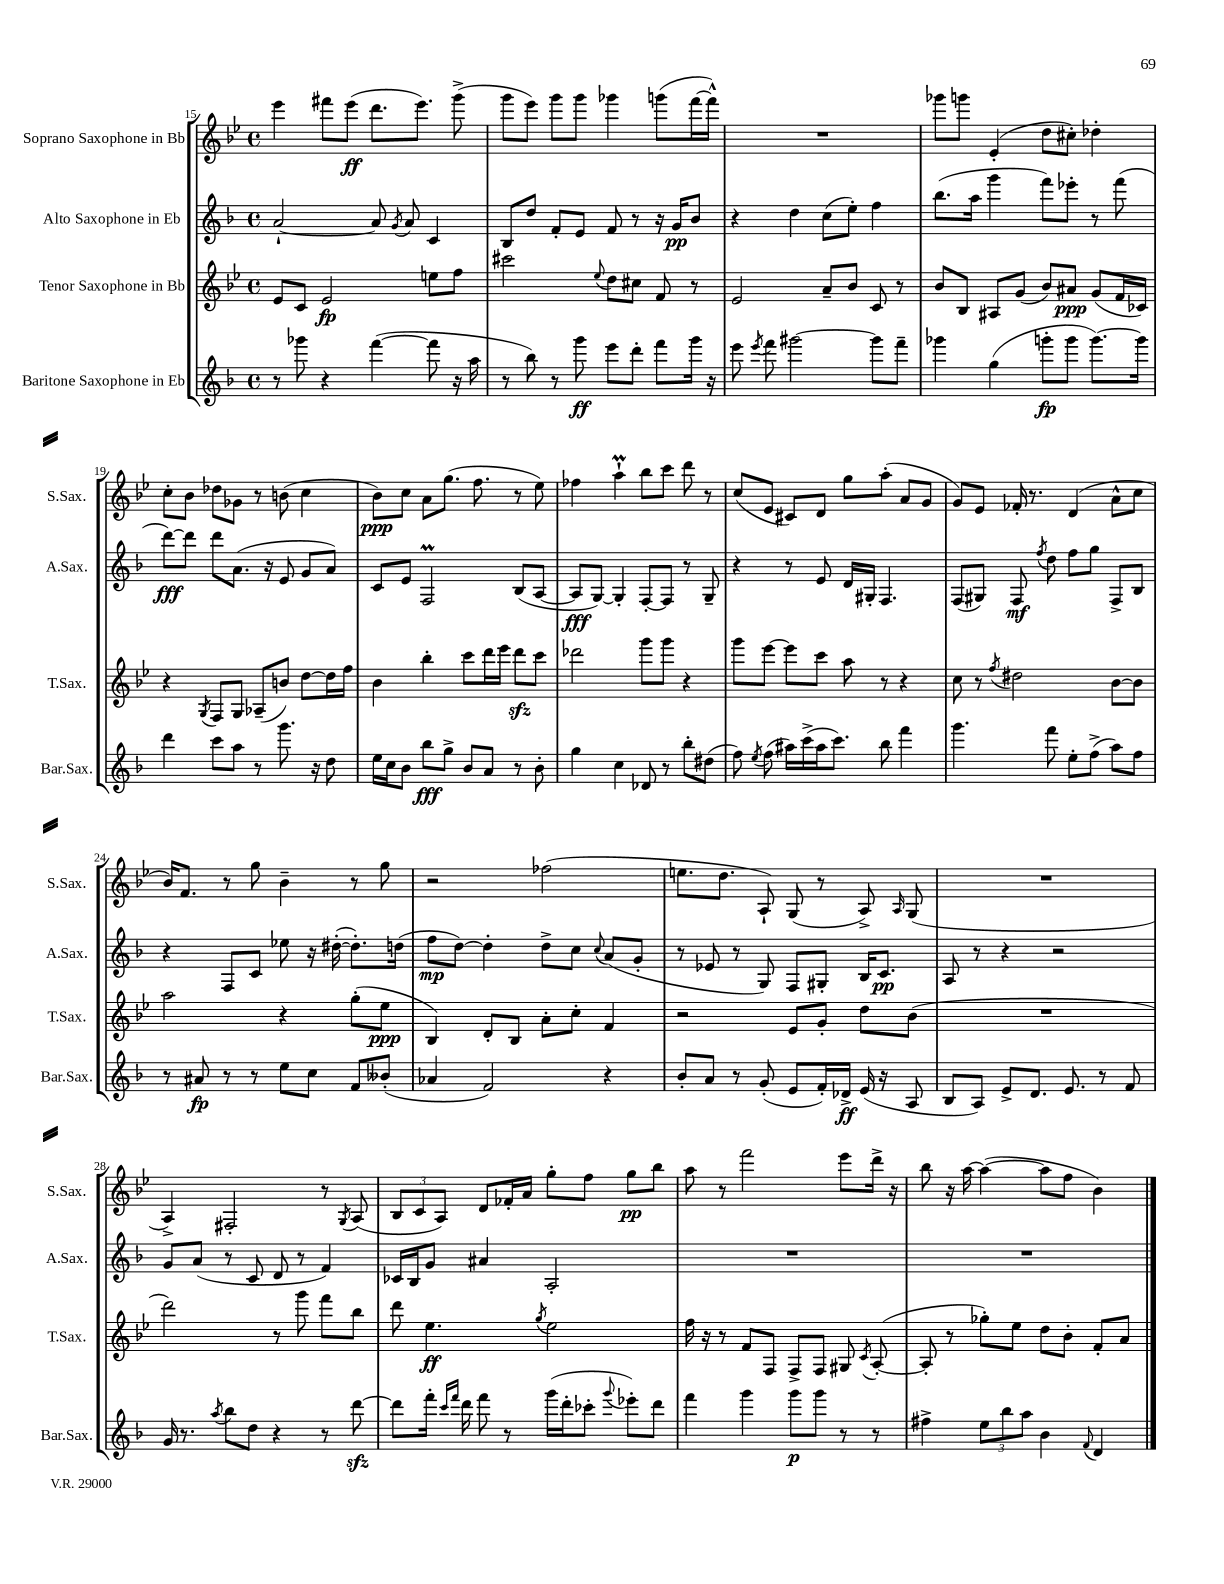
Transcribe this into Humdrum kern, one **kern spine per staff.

**kern	**kern	**kern	**kern
*staff4	*staff3	*staff2	*staff1
*clefG2	*clefG2	*clefG2	*clefG2
*k[b-]	*k[b-e-]	*k[b-]	*k[b-e-]
*M4/4	*M4/4	*M4/4	*M4/4
*met(c)	*met(c)	*met(c)	*met(c)
8r	8e-/L	[2a`/	4eee-\
8ggg-\	8c/J	.	.
4r	2e-/	.	8fff#\L
.	.	.	(8eee-\J
([4fff\	.	8a/]	8.ddd\L
.	.	8qg/	.
.	.	8a/	.
.	.	.	8.eee-\J)
8fff\]	8ee\L	4c/	.
16r	8ff\J	.	(8ggg^\
16aa\	.	.	.
=	=	=	=
8r	2ccc#\	8B-/L	8ggg\L
8bb-\)	.	8dd/J	8eee-\J)
8r	.	8f'/L	8ggg\L
8ggg\	.	8e/J	8ggg\J
.	8qqee-/	.	.
8eee\L	8dd\L	8f/	4ggg-\
8ddd'\J	8cc#\J	8r	.
8fff\L	8f/	16r	(8ggg\L
.	.	16g/LK	.
16ggg\Jk	8r	8b-/J	[16fff\L
16r	.	.	16fff^^\]JJ)
=	=	=	=
8eee\	2e-/	4r	1r
8qeee/	.	.	.
8fff\	.	.	.
[2ggg#\	.	4dd\	.
.	8a~/L	(8cc\L	.
.	8b-/J	8ee'\J)	.
8ggg#\]L	8c/	4ff\	.
8fff~\J	8r	.	.
=	=	=	=
4ggg-\	8b-/L	(8.bb-\L	8ggg-\L
.	8B-/J	.	8ggg\J
.	.	16aa\Jk	.
(4gg\	8A#/L	4ggg\	(4e-'/
.	(8g/J	.	.
8ggg'\L	8b-/L)	8fff\L)	8dd\L
8ggg\J	8a#/J	8eee-'\J	8cc#'\J)
[8.ggg\L)	(8g/L	8r	4dd-'\
.	16f/L	(8fff\	.
16ggg\]Jk	16c-/JJ)	.	.
=	=	=	=
4ddd\	4r	[8ddd\L)	8cc'\L
.	.	8ddd\]J	8b-\J
.	8qG/	.	.
8ccc\L	8F/L	8ddd\L	8dd-\L
8aa\J	8G/J	(8.a\J	8g-\J
8r	(8A-~/L	.	8r
.	.	16r	.
8.ggg\	8b/J)	8e/	(8b\
.	[8dd\L	8g/L	4cc\
16r	.	.	.
8dd\	16dd\]L	8a/J)	.
.	16ff\JJ	.	.
=	=	=	=
16ee\LL	4b-\	8c/L	8b-\L)
16cc\J	.	.	.
8b-\J	.	8e/J	8cc\J
8bb-\L	4bb-'\	2F/	8a\L
8gg^\J	.	.	(8.gg\J
8b-/L	8ccc\L	.	.
.	.	.	8.ff\
8a/J	16ddd\L	.	.
.	16eee-\JJ	.	.
8r	8ddd\L	(8B-/L	8r
8b-'\	8ccc\J	[8A/J	8ee-\)
=	=	=	=
4gg\	2ddd-\	8A/]L	4ff-\
.	.	[8G/J)	.
4cc\	.	4G'/]	4aa`\
8d-/	8ggg\L	[8F'/L	8bb-\L
8r	8ggg\J	8F/]J	8ccc\J
8bb-'\L	4r	8r	8ddd\
(8dd#\J	.	8G~/	8r
=	=	=	=
8ff\)	8ggg\L	4r	(8cc/L
8qee/	.	.	.
(8ff\	[8eee-\J	.	8e-/J
16aa#\LL)	8eee-\]L	8r	8c#/L)
(16ccc^\	.	.	.
16aa#\J	8ccc\J	8e/	8d/J
8.ccc\J)	.	.	.
.	8aa\	16d/LL	8gg\L
.	.	16G#'/JJ	.
8bb-\	8r	4.F/	(8aa'\J
4fff\	4r	.	8a/L
.	.	.	8g/J
=	=	=	=
4.ggg\	8cc\	(8F/L	8g/L)
.	8r	8G#/J)	8e-/J
.	8qff/	.	.
.	2dd#\	8F/	16f-'/
.	.	.	8.r
.	.	8qff/	.
8fff\	.	8dd\	.
8ee'\L	.	8ff\L	(4d/
(8ff^\J	.	8gg\J	.
8aa\L)	[8b-\L	8F^/L	8a^^\L
8ff\J	8b-\]J	8B-/J	8cc\J
=	=	=	=
8r	2aa\	4r	16b-/LK)
.	.	.	8.f/J
8a#/	.	.	.
8r	.	8F/L	8r
8r	.	8c/J	8gg\
8ee\L	4r	8ee-\	4b-~\
8cc\J	.	16r	.
.	.	([16dd#'\	.
8f/L	(8gg'\L	8.dd#'\]L)	8r
(8b--'/J	8ee-\J	.	8gg\
.	.	(16dd\Jk	.
=	=	=	=
4a-/	4B-/)	8ff\L	2r
.	.	[8dd\J)	.
2f/)	8d'/L	4dd'\]	.
.	8B-/J	.	.
.	8a'\L	8dd^\L	(2ff-\
.	8cc'\J	8cc\J	.
.	.	8qqcc/	.
4r	4f/	(8a/L	.
.	.	8g'/J	.
=	=	=	=
8b-'/L	2r	8r	8.ee\L
8a/J	.	8e-/	.
.	.	.	8.dd\J
8r	.	8r	.
(8g'/	.	8G/)	8A`/)
8e/L	8e-/L	8F/L	(8G/
16f'/L)	8g'/J	8G#'/J	8r
16d-^/JJ	.	.	.
(16e/	8dd\L	16B-/LK	8A^/)
16r	.	8.c/J	.
.	.	.	16qqA/
8A/	(8b-\J	.	(8G/
=	=	=	=
8B-/L	1r	8A/	1r
8A/J)	.	8r	.
8e^/L	.	4r	.
8.d/J	.	.	.
.	.	2r	.
8.e/	.	.	.
8r	.	.	.
8f/	.	.	.
=	=	=	=
16g/	2ddd\)	8g/L	4A^/)
8.r	.	.	.
.	.	(8a/J	.
8qaa/	.	.	.
8bb-\L	.	8r	2F#'/
8dd\J	.	8c/	.
4r	8r	8d/	.
.	8ggg\	8r	.
8r	8fff\L	4f/)	8r
.	.	.	8qG/
[8ddd\	8bb-\J	.	(8A/
=	=	=	=
8ddd\]L	8ddd\	16c-/LL	12B-/L
.	.	16B-/J	.
.	.	.	12c/
16fff'\Jk	4.ee-\	8g/J	.
.	.	.	12A/J)
16qqccc/LL	.	.	.
16qqfff/JJ	.	.	.
16ddd\	.	.	.
8fff\	.	4a#/	8d/L
8r	.	.	16f-'/L
.	.	.	16a/JJ
.	8qgg/	.	.
(16ggg\LL	2ee-\	2A'/	8gg'\L
16ddd'\J	.	.	.
8ccc-'\J	.	.	8ff\J
8qqggg/	.	.	.
8eee-'\L)	.	.	8gg\L
8ddd\J	.	.	8bb-\J
=	=	=	=
4fff\	16ff\	1r	8aa\
.	16r	.	.
.	8r	.	8r
4ggg\	8f/L	.	2fff\
.	8F/J	.	.
8ggg\L	8F^/L	.	.
8ggg\J	8F/J	.	.
8r	8G#/	.	8eee-\L
.	8qc/	.	.
8r	([8A'/	.	16ddd^\Jk
.	.	.	16r
=	=	=	=
4ff#^\	8A'/]	1r	8bb-\
.	8r	.	16r
.	.	.	[16aa\
12ee\L	8gg-'\L)	.	(4aa\_
12bb-\	.	.	.
.	8ee-\J	.	.
12aa\J	.	.	.
4b-\	8dd\L	.	8aa\]L
.	8b-'\J	.	8ff\J
8qqf/	.	.	.
4d/	8f'/L	.	4b-\)
.	8a/J	.	.
==	==	==	==
*-	*-	*-	*-
